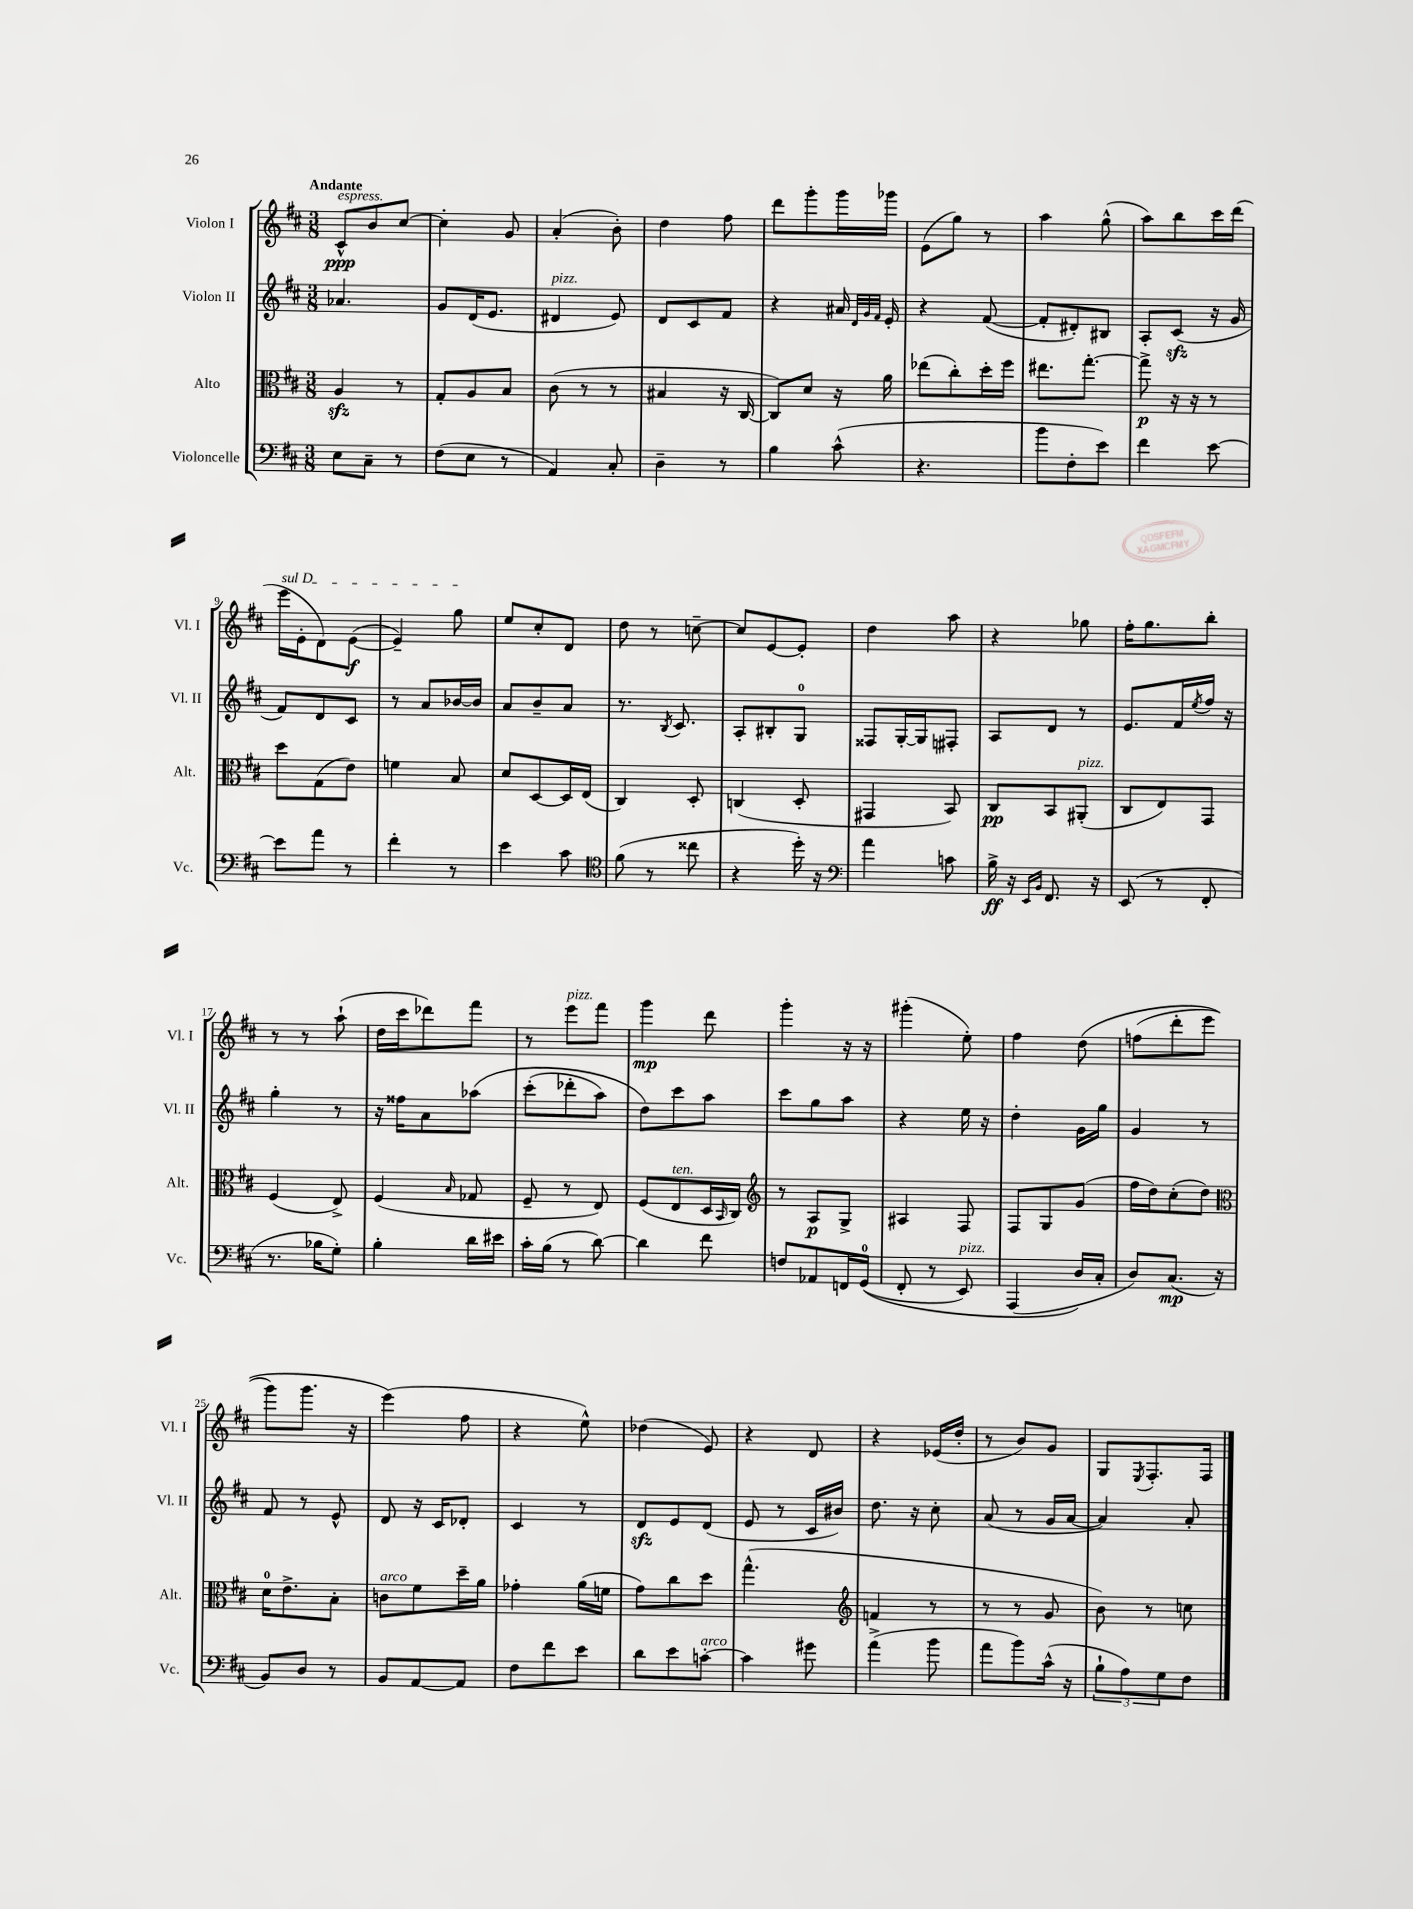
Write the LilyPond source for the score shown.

<<
\new StaffGroup <<
\new Staff = "s0" \with { instrumentName = "Violon I" shortInstrumentName = "Vl. I" } {
    \clef treble \key d \major \numericTimeSignature \time 3/8 \tempo "Andante"
    cis'8-^\ppp^\markup { \italic "espress." } b'8 cis''8~ |
    cis''4-. g'8 |
    a'4-.( b'8-.) |
    d''4 fis''8 |
    d'''8 g'''8-. g'''16 ges'''16 |
    e'8( g''8) r8 |
    a''4 g''8-^( |
    a''8) b''8 cis'''16 d'''16( |
    \once \override TextSpanner.bound-details.left.text = \markup { \italic "sul D" } e'''16\startTextSpan e'16-. d'8) e'8~\f( |
    e'4--) g''8\stopTextSpan |
    e''8 cis''8-. d'8 |
    d''8 r8 c''8~-- |
    c''8 e'8~ e'8-. |
    d''4 a''8 |
    r4 ges''8 |
    fis''16-. g''8. b''8-. |
    r8 r8 a''8-!( |
    d''16 cis'''16 des'''8) fis'''8 |
    r8 e'''8^\markup { \italic "pizz." } fis'''8 |
    g'''4\mp d'''8 |
    g'''4-. r16 r16 |
    gis'''4-.( e''8-.) |
    fis''4 d''8\( |
    f''8( d'''8-. e'''8 |
    g'''8) g'''8. r16 |
    e'''4(\) fis''8 |
    r4 e''8-^) |
    des''4( e'8) |
    r4 d'8 |
    r4 ees'16( d''16-. |
    r8 b'8) g'8 |
    g8 \acciaccatura { e8 } fis8.-. fis16 \bar "|." |
}
\new Staff = "s1" \with { instrumentName = "Violon II" shortInstrumentName = "Vl. II" } {
    \clef treble \key d \major \numericTimeSignature \time 3/8
    aes'4. |
    g'8 d'16( e'8. |
    dis'4^\markup { \italic "pizz." } e'8) |
    d'8 cis'8 fis'8 |
    r4 ais'16 \grace { d'32 g'32 fis'32 } e'16-. |
    r4 fis'8~( |
    fis'8-. dis'8-.) bis8 |
    a8-. cis'8\sfz( r16 g'16 |
    fis'8) d'8 cis'8 |
    r8 a'8 bes'16~ bes'16 |
    a'8 b'8-- a'8 |
    r8. \acciaccatura { b8 } cis'8. |
    a8-. bis8-. g8-0 |
    fisis8 g16~-. g16 fis8-. |
    a8 d'8 r8 |
    e'8. fis'16 \acciaccatura { e''8 } fis''16 r16 |
    g''4-. r8 |
    r16 fisis''16 a'8 aes''8\( |
    cis'''8-.( des'''8-. a''8) |
    d''8\) cis'''8 a''8 |
    cis'''8 g''8 a''8 |
    r4 e''16 r16 |
    d''4-. g'16 g''16 |
    g'4 r8 |
    fis'8 r8 e'8-^ |
    d'8 r16 cis'16 des'8-. |
    cis'4 r8 |
    d'8\sfz e'8 d'8( |
    e'8 r8 cis'16 bis'16) |
    d''8. r16 cis''8-. |
    a'8( r8 g'16 a'16~ |
    a'4) a'8-. \bar "|." |
}
\new Staff = "s2" \with { instrumentName = "Alto" shortInstrumentName = "Alt." } {
    \clef alto \key d \major \numericTimeSignature \time 3/8
    a4\sfz r8 |
    g8-. a8 b8 |
    cis'8( r8 r8 |
    bis4 r16 cis16~ |
    cis8) d'8 r16 a'16 |
    ees''8( cis''8-.) d''16-. fis''16 |
    eis''8. g''8.~-. |
    g''8->\p r16 r16 r8 |
    d''8 g8( e'8) |
    f'4 b8 |
    d'8 d8~ d16 e16( |
    cis4) d8-. |
    c4( d8-. |
    gis,4 b,8) |
    cis8\pp b,8 ais,8-.^\markup { \italic "pizz." }( |
    cis8 e8) g,8 |
    fis4( e8->) |
    fis4( \grace { b16 } ges8 |
    fis8-- r8 e8) |
    fis8( e8^\markup { \italic "ten." } d16 \grace { b,16 } cis16) |
    \clef treble r8 a8\p g8-> |
    ais4 fis8 |
    fis8 g8 g'8( |
    fis''16 d''16) cis''8-.( d''8) |
    \clef alto d'16-0 e'8.-> b8-. |
    c'8^\markup { \italic "arco" } fis'8 d''16-- a'16 |
    ges'4-. a'16( f'16 |
    g'8) cis''8 d''8 |
    g''4.-^( |
    \clef treble f'4 r8 |
    r8 r8 g'8 |
    b'8) r8 c''8 \bar "|." |
}
\new Staff = "s3" \with { instrumentName = "Violoncelle" shortInstrumentName = "Vc." } {
    \clef bass \key d \major \numericTimeSignature \time 3/8
    e8 cis8-- r8 |
    fis8( e8 r8 |
    a,4) cis8-. |
    d4-- r8 |
    b4 cis'8-^( |
    r4. |
    b'8 fis8-. e'8) |
    fis'4 e'8~ |
    e'8 a'8 r8 |
    fis'4-. r8 |
    e'4 cis'8 |
    \clef tenor fis'8( r8 cisis''8 |
    r4 d''16-.) r16 |
    \clef bass a'4 c'8 |
    b16->\ff r16 \grace { e,16 b,16 } fis,8. r16 |
    e,8( r8 fis,8-. |
    r8. bes16 g8-.) |
    b4-. d'16 eis'16 |
    cis'16-. b16( r8 d'8~) |
    d'4 fis'8 |
    f8 aes,8 f,16 g,16-0(\( |
    fis,8-. r8 e,8^\markup { \italic "pizz." }) |
    a,,4( d16\) cis16-. |
    d8) cis8.\mp( r16 |
    b,8) d8 r8 |
    b,8 a,8~ a,8 |
    fis8 fis'8 e'8 |
    d'8 e'8 c'8~-.^\markup { \italic "arco" } |
    c'4 gis'8 |
    a'4->( b'8 |
    a'8 b'8) cis'16-^( r16 |
    \tuplet 3/2 { b8-! a8) g8 } fis8 \bar "|." |
}
>>
>>
